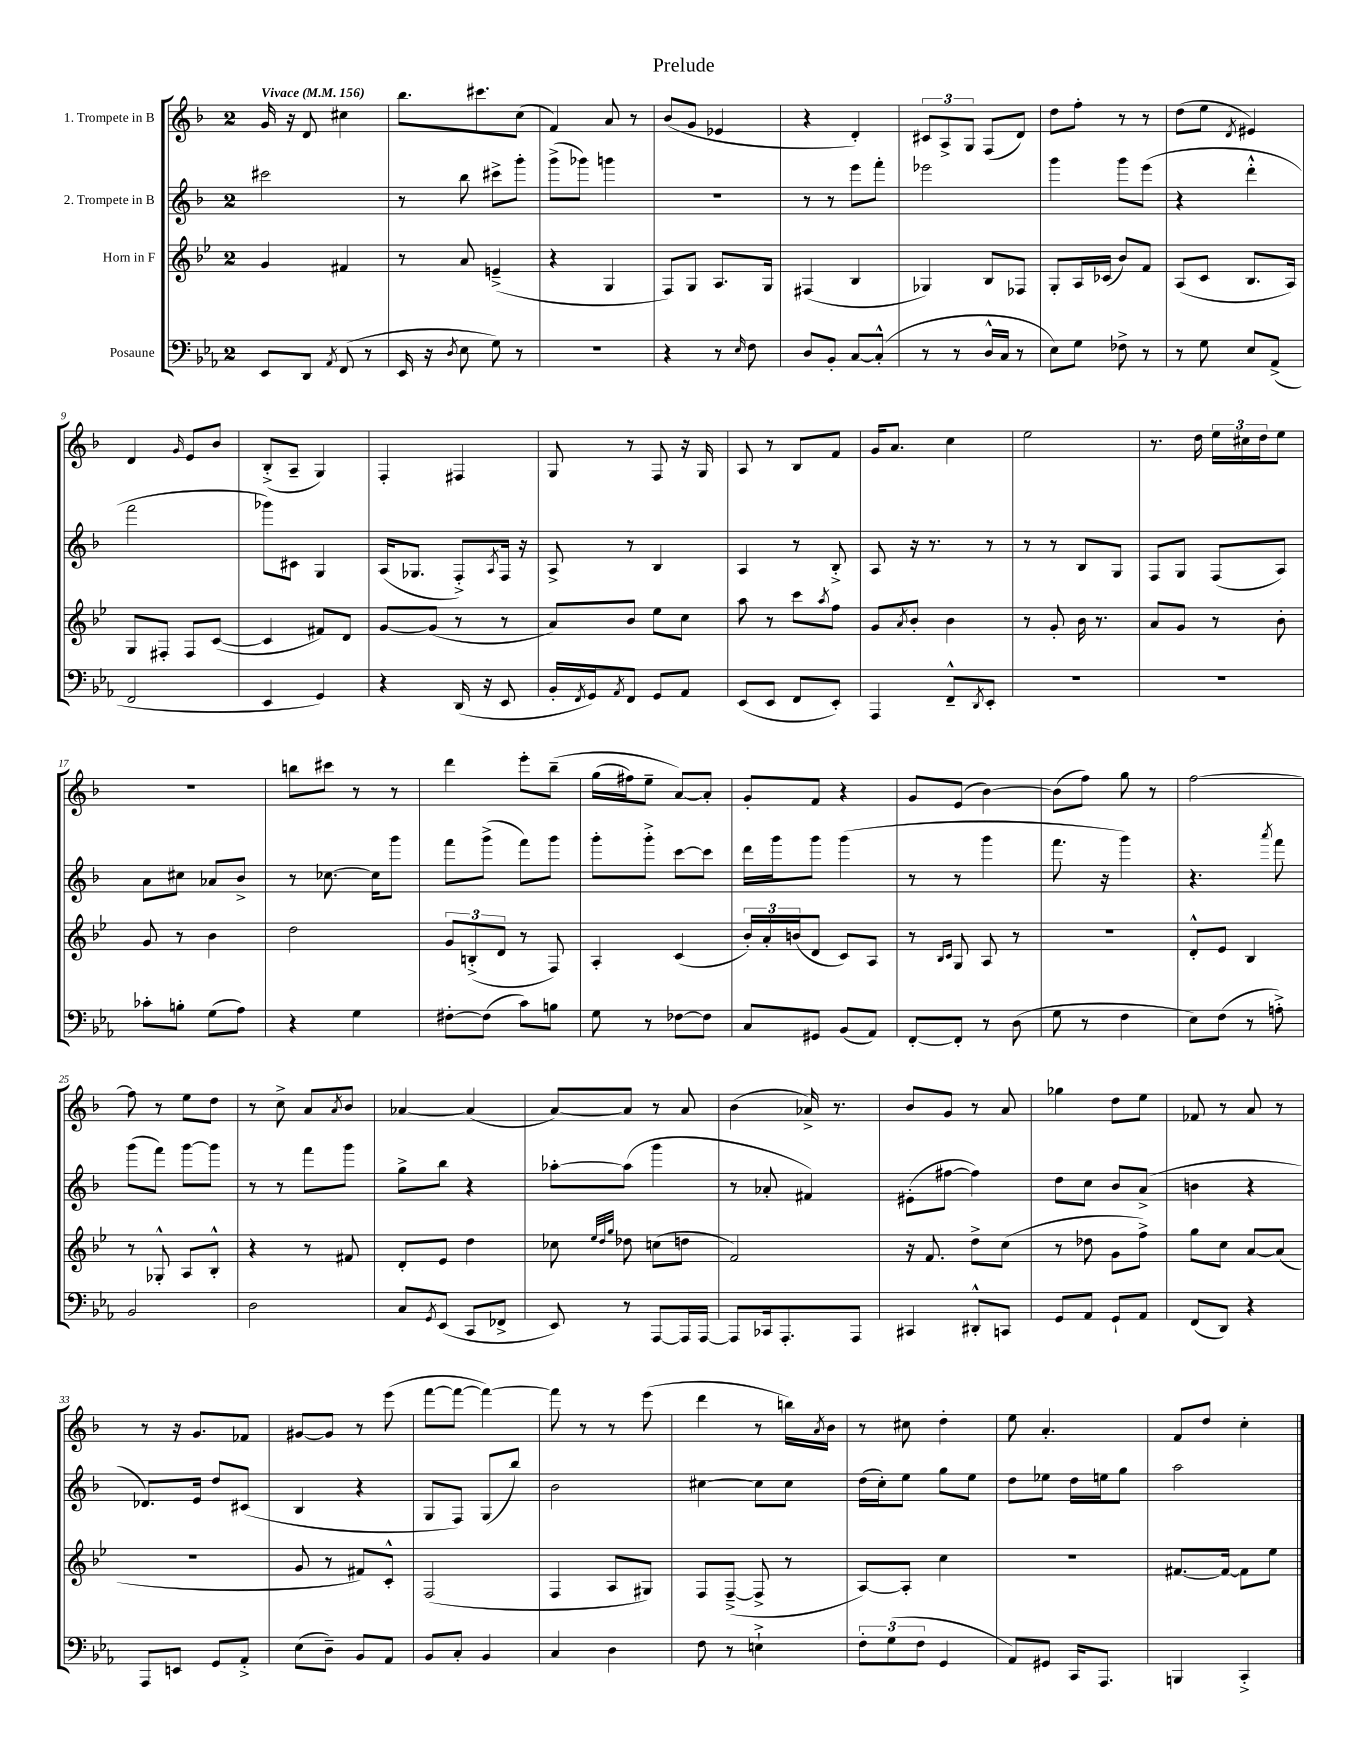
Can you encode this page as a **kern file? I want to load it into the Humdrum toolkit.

**kern	**kern	**kern	**kern
*staff4	*staff3	*staff2	*staff1
*clefF4	*clefG2	*clefG2	*clefG2
*k[b-e-a-]	*k[b-e-]	*k[b-]	*k[b-]
*M2/4	*M2/4	*M2/4	*M2/4
*MM156	*MM156	*MM156	*MM156
8EE-/L	4g/	2ccc#\	16g/
.	.	.	16r
8DD/J	.	.	8d/
8qAA-/	.	.	.
(8FF/	4f#/	.	4cc#\
8r	.	.	.
=	=	=	=
16EE-/	8r	8r	8.bb-\L
16r	.	.	.
8qD/	.	.	.
8E-\	8a/	8bb-\	.
.	.	.	8.ccc#\
8G\)	(4e~^/	8ccc#^\L	.
8r	.	8ggg'\J	(8cc\J
=	=	=	=
2r	4r	(8ggg^\L	4f/)
.	.	8ggg-\J)	.
.	4G/	4ggg\	8a/
.	.	.	8r
=	=	=	=
4r	8F/L)	2r	(8b-/L
.	8G/J	.	8g/J
8r	8.A/L	.	4e-/
16qqE-/	.	.	.
8F\	.	.	.
.	16G/Jk	.	.
=	=	=	=
8D/L	(4F#/	8r	4r
8BB-'/J	.	8r	.
[8C/L	4B-/	8eee\L	4d'/)
(8C'^^/]J	.	8fff'\J	.
=	=	=	=
8r	4G-/)	2eee-\	12c#/L
.	.	.	12A^/
8r	.	.	.
.	.	.	12G/J
16D^^/LL	8B-/L	.	(8F/L
16C/JJ	.	.	.
8r	8F-/J	.	8d/J)
=	=	=	=
8E-\L)	8G'/L	4ggg\	8dd\L
8G\J	16A/L	.	8ff'\J
.	(16c-/JJ	.	.
8F-^\	8b-/L)	8ggg\L	8r
8r	8f/J	(8eee\J	8r
=	=	=	=
8r	(8A/L	4r	(8dd\L
8G\	8c/J	.	8ee\J
.	.	.	8qd/
8E-/L	8.B-/L	4ddd'^^\	4e#/)
(8AA-^/J	.	.	.
.	16A/Jk)	.	.
=	=	=	=
2FF/	8G/L	2fff\	4d/
.	8F#'/J	.	.
.	.	.	16qqg/
.	8F#/L	.	8e/L
.	([8c/J	.	8b-/J
=	=	=	=
4EE-/	4c/]	8ggg-\L)	(8B-'^/L
.	.	8c#\J	8A~/J
4GG/)	8f#/L)	4G/	4G/)
.	8d/J	.	.
=	=	=	=
4r	[8g/L	(16A/LK	4F'/
.	.	8.G-/J	.
.	(8g/]J	.	.
(16DD/	8r	8F'^/L)	4F#/
16r	.	.	.
.	.	8qA/	.
8EE-/	8r	16F/Jk	.
.	.	16r	.
=	=	=	=
16BB-'/LL	8a/L)	8A^/	8G/
8qFF/	.	.	.
16GG/J)	.	.	.
8qAA-/	.	.	.
8FF/J	8b-/J	8r	8r
8GG/L	8ee-\L	4B-/	8F/
8AA-/J	8cc\J	.	16r
.	.	.	16G/
=	=	=	=
(8EE-/L	8aa\	4A/	8A/
8EE-/J	8r	.	8r
8FF/L	8ccc\L	8r	8B-/L
.	8qaa/	.	.
8EE-'/J)	8ff\J	8B-'^/	8f/J
=	=	=	=
4AAA-/	8g/L	8A/	16g/LK
.	.	.	8.a/J
.	8qa/	.	.
.	8b-'/J	16r	.
.	.	8.r	.
8FF~^^/L	4b-\	.	4cc\
8qDD/	.	.	.
8EE-'/J	.	8r	.
=	=	=	=
2r	8r	8r	2ee\
.	8g'/	8r	.
.	16b-\	8B-/L	.
.	8.r	.	.
.	.	8G/J	.
=	=	=	=
2r	8a/L	8F/L	8.r
.	8g/J	8G/J	.
.	.	.	16dd\
.	8r	(8F/L	24ee\LL
.	.	.	24cc#\
.	.	.	24dd\J
.	8b-'\	8A/J)	8ee\J
=	=	=	=
8c-'\L	8g/	8a\L	2r
8B'\J	8r	8cc#\J	.
(8G\L	4b-\	8a-/L	.
8A-\J)	.	8b-^/J	.
=	=	=	=
4r	2dd\	8r	8bb\L
.	.	[8.cc-\	8ccc#\J
4G\	.	.	8r
.	.	16cc-\]LK	.
.	.	8ggg\J	8r
=	=	=	=
[8F#'\L	12g/L	8fff\L	4ddd\
.	(12B'^/	.	.
(8F#\]J	.	(8ggg^\J	.
.	12d/J	.	.
8c\L)	8r	8fff\L)	8eee'\L
8B\J	8F/)	8ggg\J	&(8bb-~\J
=	=	=	=
8G\	4A'/	8ggg'\L	(16gg\LL
.	.	.	16ff#\J)
8r	.	8ggg'^\J	8ee~\J
[8F-\L	(4c/	[8ccc\L	[8a/L&)
8F-\]J	.	8ccc\]J	8a'/]J
=	=	=	=
8C/L	24b-'/LL)	16ddd\LL	8g'/L
.	24a'/	.	.
.	.	16ggg\J	.
.	(24b/J	.	.
8GG#/J	8d/J	8ggg\J	8f/J
(8BB-/L	8c/L)	(4ggg\	4r
8AA-/J)	8A/J	.	.
=	=	=	=
[8FF'/L	8r	8r	8g/L
.	16qqB-/LL	.	.
.	16qqc/JJ	.	.
8FF'/]J	8G/	8r	(8e/J
8r	8A/	4ggg\	[4b-\)
(8D\	8r	.	.
=	=	=	=
8G\	2r	8.fff\	(8b-\]L
8r	.	.	8ff\J)
.	.	16r	.
4F\	.	4ggg\)	8gg\
.	.	.	8r
=	=	=	=
8E-\L)	8d'^^/L	4.r	[2ff\
(8F\J	8e-/J	.	.
8r	4B-/	.	.
.	.	8qaaa/	.
8A'^\)	.	8fff\	.
=	=	=	=
2BB-/	8r	(8ggg\L	8ff\]
.	8G-'^^/	8fff\J)	8r
.	8A/L	[8ggg\L	8ee\L
.	8B-'^^/J	8ggg\]J	8dd\J
=	=	=	=
2D\	4r	8r	8r
.	.	8r	8cc^\
.	8r	8fff\L	8a/L
.	.	.	8qa/
.	8f#/	8ggg\J	8b-/J
=	=	=	=
8C/L	8d'/L	8gg^\L	[4a-/
8qGG/	.	.	.
(8EE-/J	8e-/J	8bb-\J	.
8CC/L	4dd\	4r	(4a-/]
8FF-^/J	.	.	.
=	=	=	=
8EE-/)	8cc-\	[8aa-'\L	[8a/L)
.	32qqee-/LLL	.	.
.	32qqdd/	.	.
.	32qqgg/JJJ	.	.
8r	8dd-\	(8aa-\]J	8a/]J
[8AAA-/L	(8cc\L	4ggg\	8r
16AAA-/]L	8dd\J	.	8a/
[16AAA-/JJ	.	.	.
=	=	=	=
8AAA-/]L	2f/)	8r	(4b-\
16CC-/k	.	8a-'/	.
8.AAA-'/	.	.	.
.	.	4f#/)	16a-^/)
.	.	.	8.r
8AAA-/J	.	.	.
=	=	=	=
4CC#/	16r	(8e#'\L	8b-/L
.	8.f/	.	.
.	.	[8ff#\J	8g/J
8DD#'^^/L	8dd^\L	4ff#\])	8r
8CC/J	(8cc\J	.	8a/
=	=	=	=
8GG/L	8r	8dd\L	4gg-\
8AA-/J	8dd-\	8cc\J	.
8GG`/L	8g\L	8b-/L	8dd\L
8AA-/J	8ff^\J)	(8a^/J	8ee\J
=	=	=	=
(8FF/L	8gg\L	4b\	8f-/
8DD/J)	8cc\J	.	8r
4r	[8a/L	4r	8a/
.	(8a/]J	.	8r
=	=	=	=
8AAA-/L	2r	8.d-/L)	8r
8EE/J	.	.	16r
.	.	16e/Jk	8.g/L
8GG/L	.	8dd/L	.
8AA-'^/J	.	(8c#/J	8f-/J
=	=	=	=
(8E-\L	8g/	4B-/	[8g#/L
8D~\J)	8r	.	8g#/]J
8BB-/L	8f#/L)	4r	8r
8AA-/J	8c'^^/J	.	(8eee\
=	=	=	=
8BB-/L	(2F/	8G/L	[8fff\L
8C'/J	.	8F/J)	8fff\_J
4BB-/	.	(8G/L	4fff\_)
.	.	8bb-/J)	.
=	=	=	=
4C/	4F/	2b-\	8fff\]
.	.	.	8r
4D\	8A/L	.	8r
.	8G#/J)	.	(8eee\
=	=	=	=
8F\	8F/L	[4cc#\	4ddd\
8r	([8F~^/J	.	.
4E`^\	8F^/]	8cc#\]L	8r
.	8r	8cc#\J	16bb\LL)
.	.	.	8qa/
.	.	.	16b-\JJ
=	=	=	=
12F'\L	[8A/L)	(16dd\LL	8r
.	.	16cc'\J)	.
(12G\	.	.	.
.	8A'/]J	8ee\J	8cc#\
12F\J	.	.	.
4GG/	4cc\	8gg\L	4dd'\
.	.	8ee\J	.
=	=	=	=
8AA-/L)	2r	8dd\L	8ee\
8GG#/J	.	8ee-\J	4.a'/
16CC/LK	.	16dd\LL	.
8.AAA-/J	.	16ee\J	.
.	.	8gg\J	.
=	=	=	=
4BBB/	[8.f#/L	2aa\	8f/L
.	.	.	8dd/J
.	16f#/_Jk	.	.
4CC'^/	8f#\]L	.	4cc'\
.	8ee-\J	.	.
==	==	==	==
*-	*-	*-	*-
